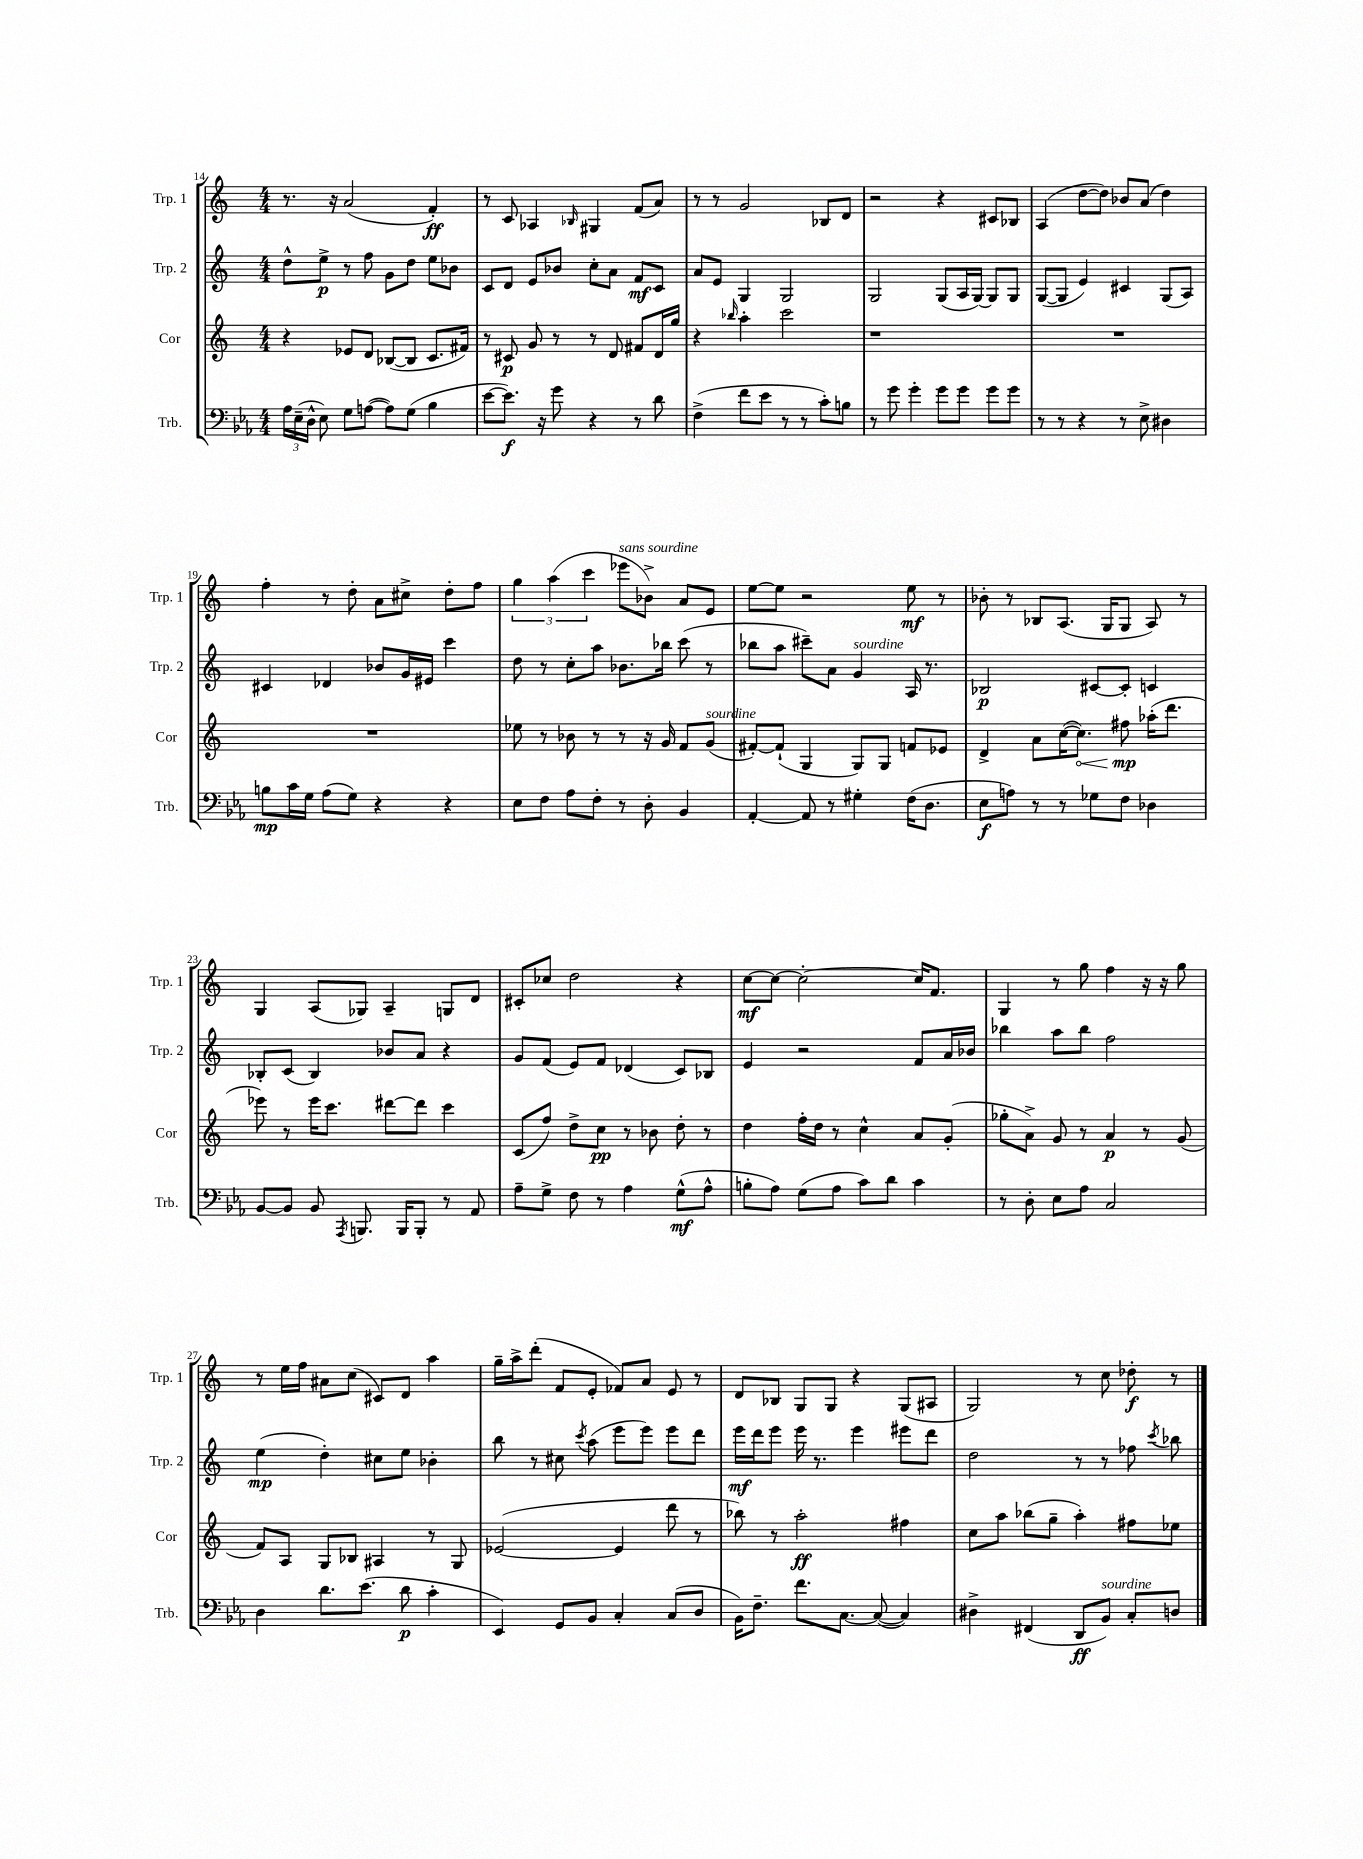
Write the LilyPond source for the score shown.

<<
\new StaffGroup <<
\new Staff = "s0" \with { instrumentName = "Trp. 1" shortInstrumentName = "Trp. 1" } {
    \clef treble \key c \major \numericTimeSignature \time 4/4
    \autoBeamOff r8. r16 a'2( f'4-.\ff) |
    r8 c'8 aes4 \grace { bes16 } gis4 f'8[( a'8]) |
    r8 r8 g'2 bes8[ d'8] |
    r2 r4 cis'8[ bes8] |
    a4( d''8[~ d''8]) bes'8[ a'8]( d''4) |
    f''4-. r8 d''8-. a'8[ cis''8]-> d''8[-. f''8] |
    \tuplet 3/2 { g''4 a''4( c'''4 } ees'''8[^\markup { \italic "sans sourdine" } bes'8]->) a'8[ e'8] |
    e''8[~ e''8] r2 e''8\mf r8 |
    bes'8-. r8 bes8[ a8.]( g16[ g8] a8) r8 |
    g4 a8[( ges8]) a4-- g8[ d'8] |
    cis'8[-. ces''8] d''2 r4 |
    c''8[~\mf c''8]~ c''2~-. c''16[ f'8.] |
    g4 r8 g''8 f''4 r16 r16 g''8 |
    r8 e''16[ f''16] ais'8[ c''8]( cis'8[) d'8] a''4 |
    g''16[-- a''16-> d'''8]-.( f'8[ e'8]-. fes'8[) a'8] e'8 r8 |
    d'8[ bes8] g8[ g8] r4 g8[( ais8] |
    g2) r8 c''8 des''8-.\f r8 \bar "|." |
}
\new Staff = "s1" \with { instrumentName = "Trp. 2" shortInstrumentName = "Trp. 2" } {
    \clef treble \key c \major \numericTimeSignature \time 4/4
    \autoBeamOff d''8[-^ e''8]->\p r8 f''8 g'8[ d''8] e''8[ bes'8] |
    c'8[ d'8] e'8[ bes'8] c''8[-. a'8] f'8[\mf c'8] |
    a'8[ e'8] g4 g2 |
    g2 g8[( a16 g16]~) g8[ g8] |
    g8[~( g8] e'4) cis'4 g8[( a8]) |
    cis'4 des'4 bes'8[ g'16 eis'16] c'''4 |
    d''8 r8 c''8[-. a''8] bes'8.[ bes''16] c'''8( r8 |
    bes''8[ a''8] cis'''8[--) a'8] g'4^\markup { \italic "sourdine" } a16 r8. |
    bes2\p cis'8[~ cis'8]-. c'4 |
    bes8[-. c'8]( bes4) bes'8[ a'8] r4 |
    g'8[ f'8]( e'8[) f'8] des'4( c'8[) bes8] |
    e'4 r2 f'8[ a'16 bes'16] |
    bes''4 a''8[ bes''8] f''2 |
    e''4\mp( d''4-.) cis''8[ e''8] bes'4-. |
    b''8 r8 cis''8 \acciaccatura { c'''8 } a''8( e'''8[ e'''8]) e'''8[ d'''8] |
    e'''16[\mf d'''16 e'''8] e'''16 r8. e'''4 eis'''8[ d'''8] |
    d''2 r8 r8 fes''8 \acciaccatura { c'''8 } bes''8 \bar "|." |
}
\new Staff = "s2" \with { instrumentName = "Cor" shortInstrumentName = "Cor" } {
    \clef treble \key c \major \numericTimeSignature \time 4/4
    \autoBeamOff r4 ees'8[ d'8] bes8[~( bes8] c'8.[ fis'16]) |
    r8 cis'8\p g'8 r8 r8 d'8 fis'8[ d'16 g''16] |
    r4 \grace { bes''16 } a''4-. c'''2 |
    r1 |
    R1 |
    R1 |
    ees''8 r8 bes'8 r8 r8 r16 g'16 f'8[ g'8]^\markup { \italic "sourdine" }( |
    fis'8[~-.) fis'8]-!( g4 g8[) g8] f'8[ ees'8] |
    d'4-> a'8[ c''16~( \once \override Hairpin.circled-tip = ##t c''8.]\<) fis''8\mp\! aes''16[-.( d'''8.] |
    ees'''8) r8 ees'''16[ c'''8.] dis'''8[~ dis'''8] c'''4 |
    c'8[( f''8]) d''8[-> c''8]\pp r8 bes'8 d''8-. r8 |
    d''4 f''16[-. d''16] r8 c''4-^ a'8[ g'8]-.( |
    ges''8[-. a'8]->) g'8 r8 a'4\p r8 g'8( |
    f'8[) a8] g8[ bes8] ais4 r8 g8 |
    ees'2~( ees'4 d'''8 r8 |
    bes''8) r8 a''2-.\ff fis''4 |
    c''8[ a''8] bes''8[( g''8]-- a''4-.) fis''8[ ees''8] \bar "|." |
}
\new Staff = "s3" \with { instrumentName = "Trb." shortInstrumentName = "Trb." } {
    \clef bass \key ees \major \numericTimeSignature \time 4/4
    \autoBeamOff \tuplet 3/2 { aes16[ ees16--( d16]-^ } ees8) g8[ a8]~( a8[) g8]( bes4 |
    ees'8[~ ees'8.]\f) r16 g'8 r4 r8 d'8 |
    f4->( f'8[ ees'8] r8 r8 c'8[-.) b8] |
    r8 g'8 g'4-. g'8[ g'8] g'8[ g'8] |
    r8 r8 r4 r8 ees8-> dis4 |
    b8[\mp c'16 g16] aes8[( g8]) r4 r4 |
    ees8[ f8] aes8[ f8]-. r8 d8-. bes,4 |
    aes,4~-. aes,8 r8 gis4-. f16[( d8.] |
    ees8[\f a8]) r8 r8 ges8[ f8] des4 |
    bes,8[~ bes,8] bes,8 \acciaccatura { aes,,8 } b,,8. b,,16[ b,,8]-. r8 aes,8 |
    aes8[-- g8]-> f8 r8 aes4 g8[-^\mf( aes8]-^ |
    b8[-. aes8]) g8[( aes8] c'8[) d'8] c'4 |
    r8 d8-. ees8[ aes8] c2 |
    d4 d'8.[ ees'8.]( d'8\p c'4-. |
    ees,4) g,8[ bes,8] c4-. c8[( d8] |
    bes,16[) f8.]-- f'8.[ c8.]~ c8~( c4) |
    dis4-> fis,4( d,8[\ff bes,8]^\markup { \italic "sourdine" }) c8[-. d8] \bar "|." |
}
>>
>>
\layout { \context { \Score currentBarNumber = #14 } }
